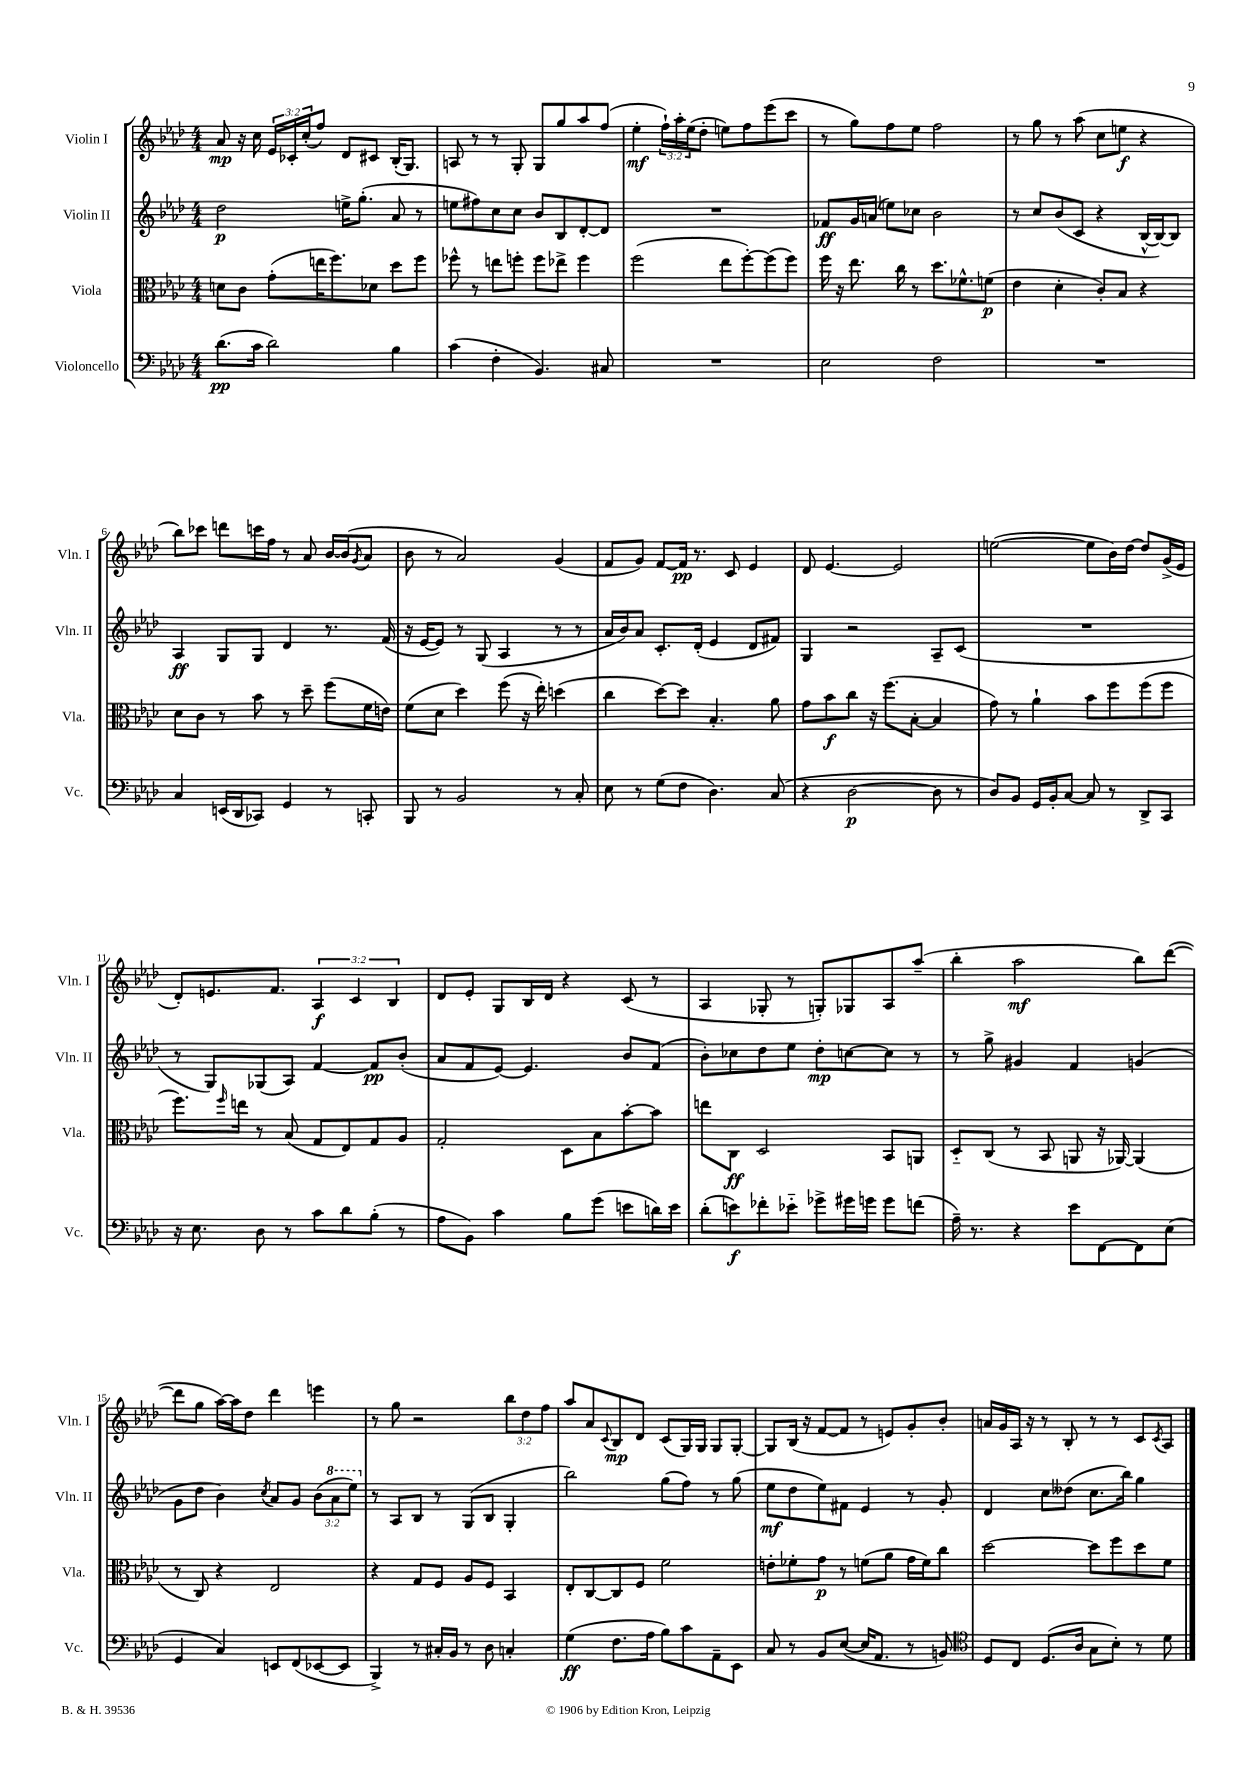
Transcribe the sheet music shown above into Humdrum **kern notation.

**kern	**kern	**kern	**kern
*staff4	*staff3	*staff2	*staff1
*clefF4	*clefC3	*clefG2	*clefG2
*k[b-e-a-d-]	*k[b-e-a-d-]	*k[b-e-a-d-]	*k[b-e-a-d-]
*M4/4	*M4/4	*M4/4	*M4/4
(8.d-	8d	2dd-	8a-
.	8c	.	16r
16c	.	.	16cc
2d-)	(8g'	.	24e-
.	.	.	24c-'
.	.	.	(24cc'
.	16ee	.	8ff)
.	8.ff)	.	.
.	.	16ee^	8d-
.	.	(8.gg'	.
.	8d-	.	8c#
4B-	8dd-	8a-	(16B-'
.	.	.	8.G)
.	8ff	8r	.
=	=	=	=
(4c	8ff-^^	8ee	8A
.	8r	8ff#)	8r
4F'	8ee	8cc	8r
.	8ff'	8cc	8G'
4.BB-)	8ff	8b-	8G
.	8ee-^	8B-	8gg
.	4ff	[8d-'	8aa-
8C#	.	8d-]	(8ff
=	=	=	=
1r	(2ff	1r	4ee-'
.	.	.	24ff`)
.	.	.	24aa-'
.	.	.	(24ee-
.	.	.	8dd-'
.	8ee-	.	8ee)
.	[8ff')	.	8ff
.	(8ff]	.	(8eee-
.	8ff)	.	8ccc
=	=	=	=
2E-	16ff	8f-	8r
.	16r	.	.
.	8.ee-	16g	8gg)
.	.	(16a	.
.	.	8ee)	8ff
.	16cc	.	.
.	8r	8cc-	8ee-
2F	8.dd-	2b-	2ff
.	8.f-^^	.	.
.	(8f	.	.
=	=	=	=
1r	4e-	8r	8r
.	.	8cc	8gg
.	4d-'	(8b-	8r
.	.	8c	(8aa-
.	8c')	4r	8cc
.	8B-	.	8ee
.	4r	[16B-^^	4r
.	.	16B-_)	.
.	.	8B-]	.
=	=	=	=
4C	8d-	4A-	8bb-)
.	8c	.	8ccc-
(16EE	8r	8G	8ddd
16DD-	.	.	.
8CC-)	8b-	8G	16ccc
.	.	.	16ff
4GG	8r	4d-	8r
.	8dd-~	.	8a-
8r	(8ff	8.r	[16b-
.	.	.	(16b-]
.	.	.	8qg
8CC'	16f	.	8a-
.	16e)	(16f	.
=	=	=	=
8BBB-	(8f	16r	8b-
.	.	[16e-	.
8r	8d-	8e-])	8r
2BB-	4dd-)	8r	2a-)
.	.	(8G	.
.	(8ff	4A-	.
.	16r	.	.
.	16ee-')	.	.
8r	(4dd	8r	(4g
8C'	.	8r	.
=	=	=	=
8E-	4cc	16a-	8f
.	.	16b-)	.
8r	.	8a-	8g)
(8G	[8dd-)	8.c'	[8f
8F	8dd-]	.	16f]
.	.	(16d-'	8.r
4.D-)	4.B-'	4e-	.
.	.	.	8c
.	.	8d-	4e-
(8C	8a-	8f#)	.
=	=	=	=
4r	8g	4G	8d-
.	8b-	.	[4.e-
[2D-	8cc	2r	.
.	16r	.	.
.	(8.ff	.	.
.	.	.	2e-]
.	[8B-'	.	.
8D-]	4B-]	8A-~	.
8r	.	(8c	.
=	=	=	=
8D-)	8g)	1r	([2ee
8BB-	8r	.	.
16GG	4a-`	.	.
16BB-'	.	.	.
[8C	.	.	.
8C]	8b-	.	8ee]
8r	8ff	.	16b-)
.	.	.	[16dd-
8DD-^	(8ff	.	8dd-]
8CC	8ff	.	(16g^
.	.	.	16e-
=	=	=	=
16r	8.ff)	8r	8d-')
8.E-	.	.	.
.	.	8G)	8.e
.	16qqff	.	.
.	16ee	.	.
8D-	8r	(8G-	.
.	.	.	8.f
8r	(8B-	8A-)	.
8c	8G	[4f	6A-
8d-	8E-)	.	.
.	.	.	6c
(8B-'	8G	8f]	.
.	.	.	6B-
8r	8A-	(8b-'	.
=	=	=	=
8A-	2G'	8a-	8d-
8BB-)	.	8f	8e-'
4c	.	[8e-)	8G
.	.	4.e-]	16B-
.	.	.	16d-
8B-	8D-	.	4r
(8g	8B-	.	.
8e	[8b-'	8b-	(8c
16d)	8b-]	(8f	8r
16e	.	.	.
=	=	=	=
(8d-'	8ee	8b-')	4A-
8e)	8C	8cc-	.
8f-'	2D-	8dd-	8G-'
8e-'~	.	8ee-	8r
8g-^	.	8dd-'	8G')
16g#	.	[8cc	8G-
16g	.	.	.
8g	8BB-	8cc]	8A-
(8f	8AA	8r	(8aa-~
=	=	=	=
16A-~)	8D-'~	8r	4bb-'
8.r	.	.	.
.	(8C	8gg^	.
4r	8r	4g#	2aa-
.	8BB-	.	.
8e-	8AA	4f	.
[8FF	16r	.	.
.	[16AA-)	.	.
8FF]	(4AA-]	(4g	8bb-)
(8E-	.	.	([8ddd-
=	=	=	=
4GG	8r	8g	8ddd-]
.	8C)	8dd-	8gg
4C)	4r	4b-)	[16aa-)
.	.	.	16aa-]
.	.	.	8dd-
.	.	8qcc	.
8EE	2E-	8a-	4ddd-
(8FF	.	8g	.
[8EE-	.	(12b-	4eee
.	.	12aa-	.
8EE-]	.	.	.
.	.	12eee-)	.
=	=	=	=
4BBB-^)	4r	8r	8r
.	.	8A-	8gg
8r	8G	8B-	2r
16C#'	8F	8r	.
16BB-	.	.	.
8r	8A-	(8G	.
8D-	8F	8B-	.
4C'	4BB-	4G'	12bb-
.	.	.	12dd-
.	.	.	12ff
=	=	=	=
(4G	8E-'	2bb-)	8aa-
.	[8C	.	8a-
.	.	.	8qqc
8.F	8C]	.	8B-
.	8F	.	8d-
16A-	.	.	.
8B-)	2f	(8gg	(8c
8c	.	8ff)	16G)
.	.	.	16G
8AA-~	.	8r	8G
8EE-	.	(8gg	[8G'
=	=	=	=
8C	8e'	8ee-	8G]
8r	8f-'	8dd-	(16B-
.	.	.	16r
8BB-	8g	8ee-)	[8f
([8E-	8r	8f#	8f]
16E-]	(8f	4e-	8r
8.AA-	.	.	.
.	8a-	.	8e)
8r	16g	8r	8g'
.	16f)	.	.
8BB)	8cc	8g'	8b-'
=	=	=	=
*clefC4	*	*	*
8D-	[2dd-	4d-	16a
.	.	.	16g
8C	.	.	16A-
.	.	.	16r
(8.D-	.	8cc	8r
.	.	(8dd--	8B-'
16A-	.	.	.
8G	8dd-]	8.cc	8r
8B-')	8ff	.	8r
.	.	16bb-)	.
8r	8dd-	4gg	8c
.	.	.	8qc
8d-	8f	.	8A-
==	==	==	==
*-	*-	*-	*-
